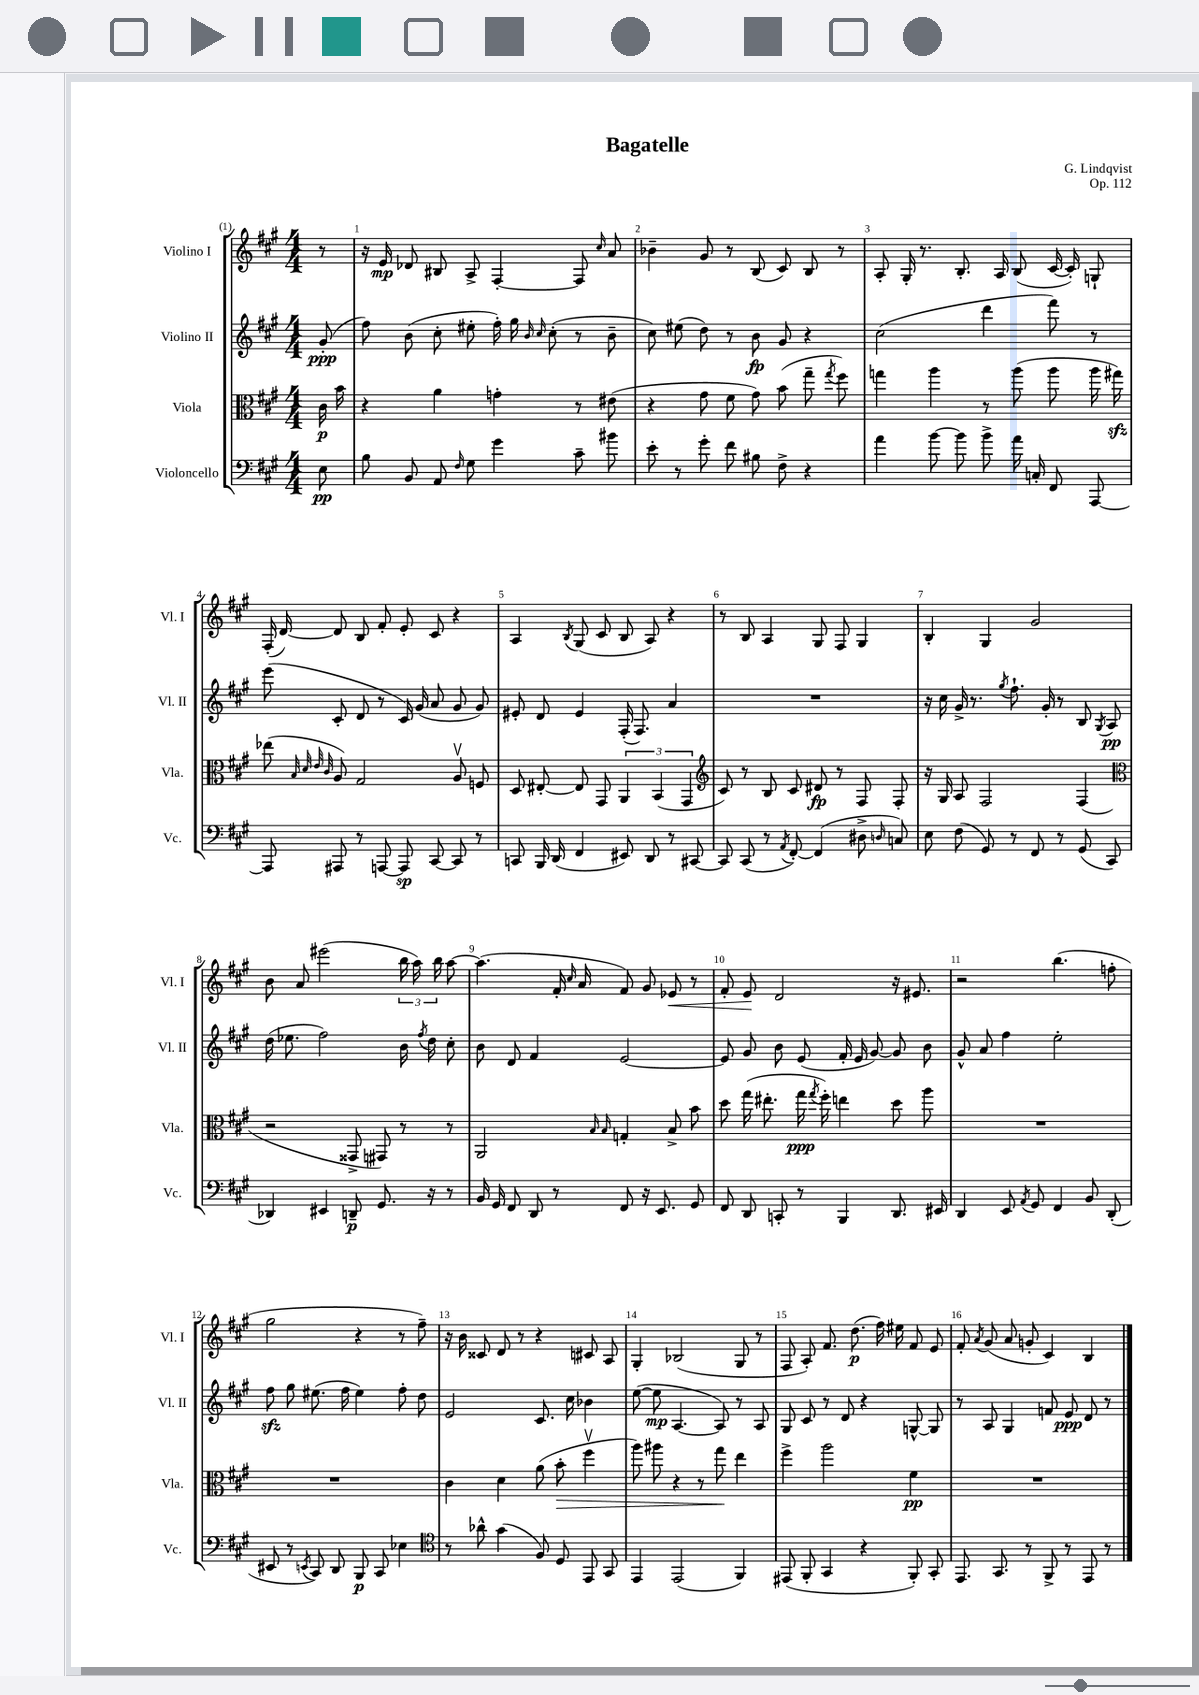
\header { title = "Bagatelle" composer = "G. Lindqvist" opus = "Op. 112" }
<<
\new StaffGroup <<
\new Staff = "s0" \with { instrumentName = "Violino I" shortInstrumentName = "Vl. I" } {
    \clef treble \key a \major \numericTimeSignature \time 4/4 \partial 8
    \autoBeamOff r8 |
    r16 e'16\mp des'8 bis8 a8-> fis4~-. fis8 \grace { cis''16 } a'8 |
    bes'4-- gis'8 r8 b8( cis'8) b8 r8 |
    a8-. gis16-. r8. b8.-. a16 b8( cis'16~ cis'16-.) g8-! |
    fis16-.( d'16~) d'8 b8 fis'8-. e'8-. cis'8 r4 |
    a4 \acciaccatura { b8 } gis8( cis'8 b8 a8) r4 |
    r8 b8 a4 gis8 fis8 gis4 |
    b4-. gis4 gis'2 |
    b'8 a'8 eis'''2( \tuplet 3/2 { b''16 a''16) b''16 } a''8~ |
    a''4.( fis'16-. \grace { cis''16 } a'16 fis'8) gis'8 ees'8\< r8 |
    fis'8-. e'8\! d'2 r16 eis'8. |
    r2 b''4.( f''8-. |
    gis''2 r4 r8 fis''8--) |
    r16 b'16 cisis'8 d'8 r8 r4 cis'8 a8 |
    gis4-. bes2( gis8 r8 |
    fis8 a8-.) fis'8. d''8.\p( fis''16) eis''16 fis'8 e'8 |
    fis'8-. \acciaccatura { a'8 } gis'8( a'8 g'8-. cis'4) b4 \bar "|." |
}
\new Staff = "s1" \with { instrumentName = "Violino II" shortInstrumentName = "Vl. II" } {
    \clef treble \key a \major \numericTimeSignature \time 4/4 \partial 8
    \autoBeamOff gis'8-.\ppp( |
    fis''8) b'8( cis''8-. eis''8-. fis''16-.) gis''16 \grace { b'16 cis''16 } cis''8-.( r8 b'8-- |
    cis''8) eis''8( d''8) r8 b'8\fp gis'8 r4 |
    cis''2( d'''4 fis'''8) r8 |
    e'''8( cis'8-. d'8 r8 cis'16) gis'16( a'8 gis'8 gis'8) |
    eis'8-. d'8 eis'4 fis16-.( fis8.) a'4 |
    R1 |
    r16 cis''16 gis'16-> r8. \acciaccatura { gis''8 } fis''8.-! gis'16-. r8 b8 \acciaccatura { gis8 } a8\pp |
    d''16( ees''8. fis''2) b'16 \acciaccatura { fis''8 } d''16 cis''8-. |
    b'8 d'8 fis'4 e'2~ |
    e'8 gis'8 b'8 e'8( fis'16-. e'16 gis'8~) gis'8 b'8 |
    gis'8-^ a'8 fis''4 e''2-. |
    fis''8\sfz gis''8 eis''8.( fis''16 eis''4) fis''8-. d''8 |
    e'2 cis'8. cis''16 bes'4 |
    e''8~( e''8\mp a4.~ a8) r8 a8 |
    gis8 cis'8 r8 d'8 r4 g8~-^ g8 |
    r8 a8 gis4 f'8 e'8\ppp d'8 r8 \bar "|." |
}
\new Staff = "s2" \with { instrumentName = "Viola" shortInstrumentName = "Vla." } {
    \clef alto \key a \major \numericTimeSignature \time 4/4 \partial 8
    \autoBeamOff cis'16\p b'16 |
    r4 a'4 g'4-. r8 eis'8( |
    r4 gis'8 fis'8 gis'8) b'8( gis''8-- \acciaccatura { gis''8 } fis''8) |
    g''4 a''4 r8 a''8( a''8 a''16 gis''16\sfz) |
    ees''8( \grace { b32 d'32 e'32 cis'32 } a8) gis2 a8\upbow f8 |
    d8 eis8~-. eis8 gis,8 \tuplet 3/2 { a,4 b,4( gis,4 } |
    \clef treble cis'8) r8 b8 cis'8 dis'8\fp r8 fis8 fis8-. |
    r16 gis16 a8 fis2 fis4( |
    \clef alto r2 gisis,8-> gis,8) r8 r8 |
    a,2 \grace { b16 b16 } g4-. b8-> b'8 |
    d''8 gis''16( eis''8.-. gis''16\ppp \acciaccatura { gis''8 } fis''16-.) e''4 d''8 a''8 |
    R1 |
    R1 |
    cis'4 d'4 a'8( b'8-.\> fis''4\upbow |
    a''8) ais''8 r4 r8 gis''8\! e''4 |
    fis''4-> a''2 fis'4\pp |
    R1 \bar "|." |
}
\new Staff = "s3" \with { instrumentName = "Violoncello" shortInstrumentName = "Vc." } {
    \clef bass \key a \major \numericTimeSignature \time 4/4 \partial 8
    \autoBeamOff e8\pp |
    b8 b,8 a,8 \grace { fis16 } gis8 gis'4 cis'8-- bis'8 |
    e'8-. r8 gis'8-. fis'8 bis8 fis8-> r4 |
    a'4 b'8~ b'8 b'8-> a'16 c16-. fis,8 a,,8~ |
    a,,8 ais,,8 r8 a,,8~ a,,8\sp cis,8~ cis,8 r8 |
    c,8 b,,16 d,16( fis,4 eis,8) d,8 r8 cis,8~ |
    cis,8 cis,8( r8 \acciaccatura { a,8 } fis,8~-.) fis,4( dis8-> \grace { d16 } c8) |
    e8 fis8( gis,8) r8 fis,8 r8 gis,8( cis,8 |
    des,4) eis,4 d,8--\p gis,8. r16 r8 |
    b,16 gis,16 fis,8 d,8 r8 fis,8 r16 e,8. gis,8 |
    fis,8 d,8 c,8-. r8 b,,4 d,8. eis,16 |
    d,4 e,8 \acciaccatura { a,8 } gis,8 fis,4 b,8 d,8-.( |
    eis,8 r8 \acciaccatura { e,8 } cis,8) d,8 b,,8\p cis,8 ees4 |
    \clef tenor r8 aes'8-^ gis'4( fis8) d8 e,8 gis,8 |
    e,4 e,2( fis,4) |
    eis,8( fis,8-. gis,4 r4 fis,8-.) gis,8-. |
    e,8. gis,8. r8 fis,8-> r8 e,8 r8 \bar "|." |
}
>>
>>
\layout { \context { \Score \override BarNumber.break-visibility = ##(#f #t #t) barNumberVisibility = #all-bar-numbers-visible } }
